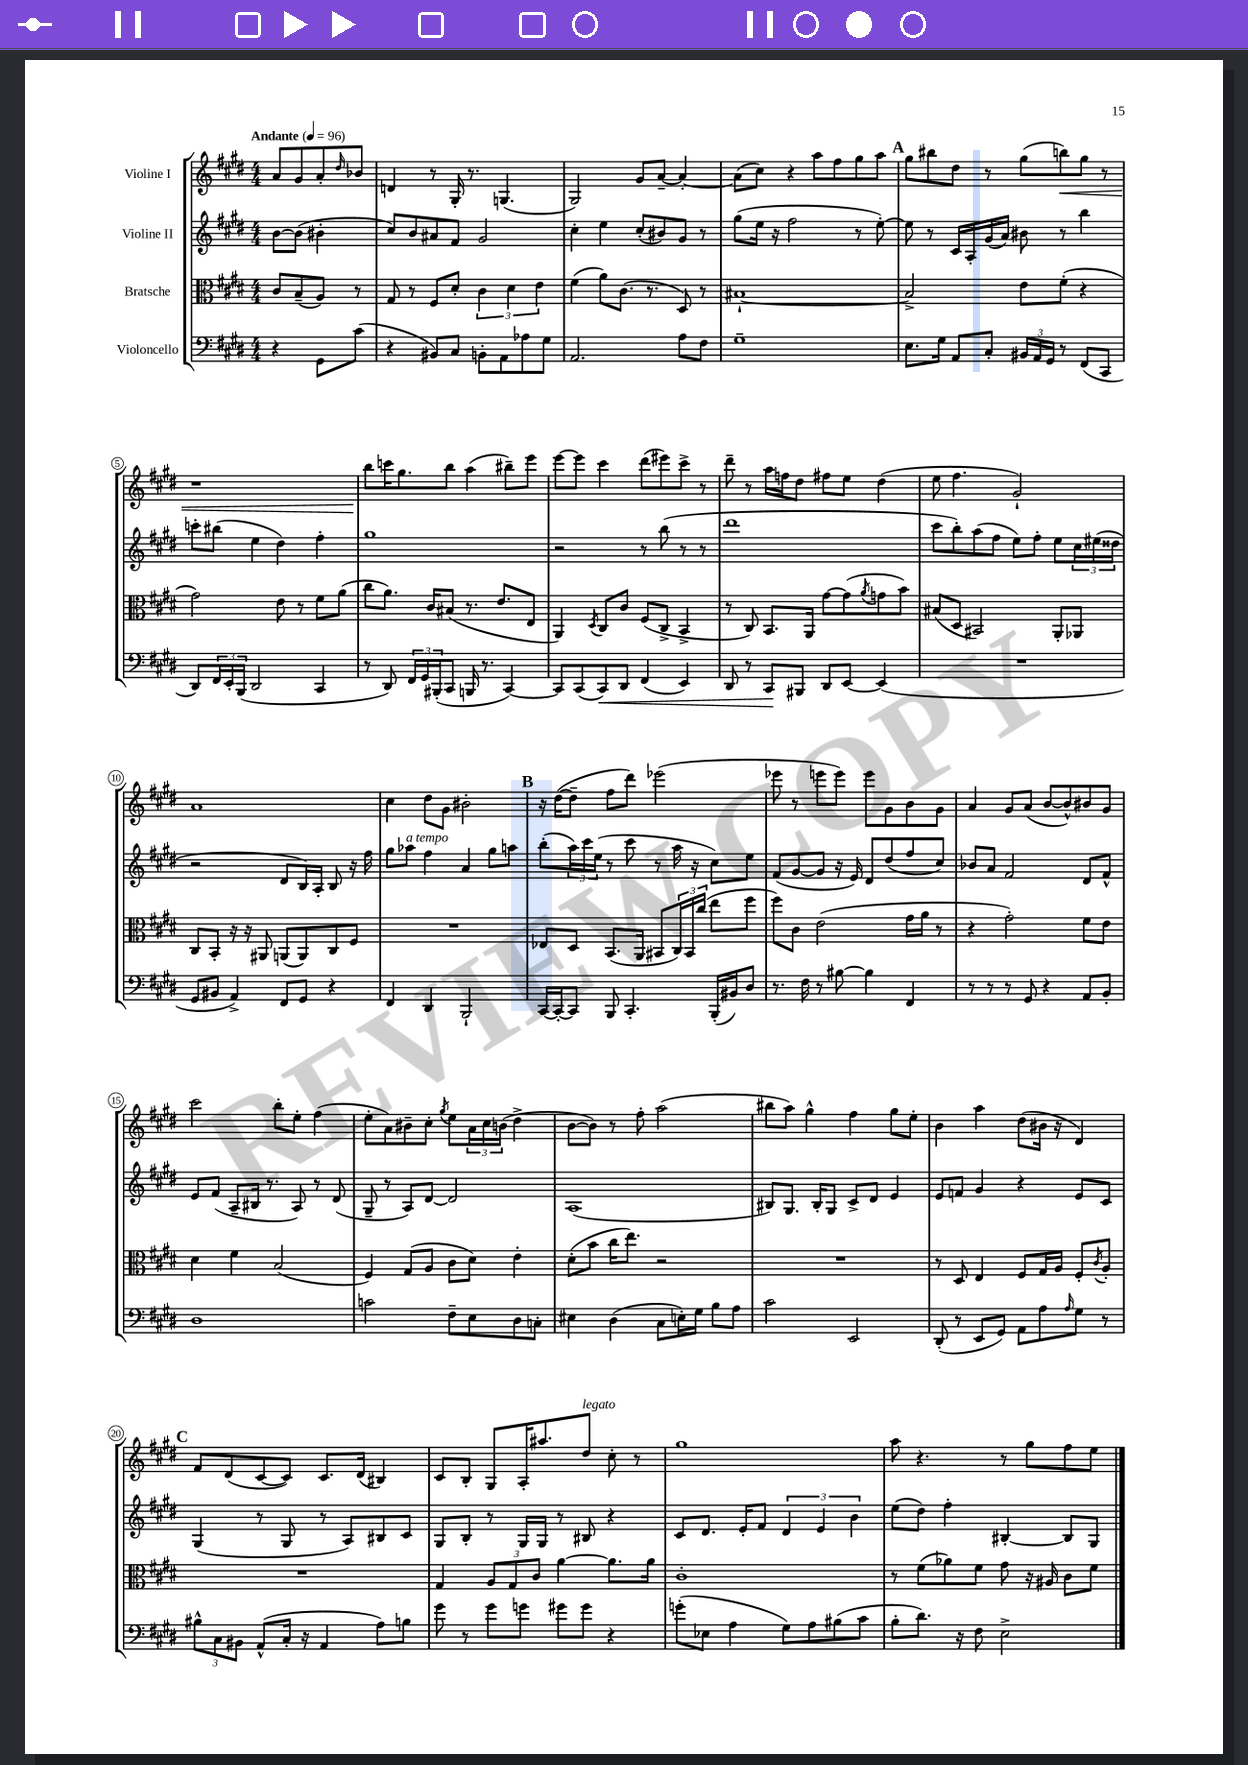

**kern	**dynam	**kern	**kern	**kern	**dynam
*part4	*part4	*part3	*part2	*part1	*part1
*staff4	*staff4	*staff3	*staff2	*staff1	*staff1
*I"Violoncello	*	*I"Bratsche	*I"Violine II	*I"Violine I	*
*clefF4	*	*clefC3	*clefG2	*clefG2	*
*k[f#c#g#d#]	*	*k[f#c#g#d#]	*k[f#c#g#d#]	*k[f#c#g#d#]	*
*M4/4	*	*M4/4	*M4/4	*M4/4	*
*MM96	*	*MM96	*MM96	*MM96	*
=	=	=	=	=	=
!	!	!	!	!LO:TX:a:B:t=Andante	!
4r	.	8c#/L	[8b\L	8a/L	.
.	.	(8B~/	(8b\J]	8g#/	.
8GG#\L	.	8A/J)	4b#X'\	8a'/	.
.	.	.	.	16qqdd#/	.
(8c#\J	.	8r	.	8b-X/J	.
=1	=1	=1	=1	=1	=1
4r	.	8G#/	8cc#/L)	4dn/	.
.	.	8r	8b/	.	.
8BB#X/L)	.	8F#/L	8a#X/	8r	.
8C#/J	.	8d#'/J	8f#/J	16G#'/	.
.	.	.	.	8.r	.
8BBn'\L	.	6c#\	2g#/	.	.
8AA\	.	.	.	(4.Gn/	.
.	.	6d#\	.	.	.
8A-X\	.	.	.	.	.
.	.	6e\	.	.	.
8G#\J	.	.	.	.	.
=2	=2	=2	=2	=2	=2
2.AA/	.	(4f#\	4cc#'\	2G#/)	.
.	.	8a\L)	4ee\	.	.
.	.	(8.c#\J	.	.	.
.	.	.	(8cc#'/L	8g#/L	.
.	.	8.r	.	.	.
.	.	.	8b#X/)	[8a~/J	.
8A\L	.	8D#/)	8g#/J	4a'/_	.
8F#\J	.	8r	8r	.	.
=3	=3	=3	=3	=3	=3
1G#~	.	[1B#X`	(8gg#\L	(8a\L]	.
.	.	.	16ee\Jk	8cc#\J)	.
.	.	.	16r	.	.
.	.	.	2ff#\	4r	.
.	.	.	.	8aa\L	.
.	.	.	.	8ff#\	.
.	.	.	8r	8gg#\	.
.	.	.	[8ee'\)	8aa\J	.
!!LO:REH:place=s1:t=A
=4	=4	=4	=4	=4	=4
8.E\L	.	2B#^/]	8ee\]	8gg#\L	.
.	.	.	8r	8bb#X\	.
16G#\Jk	.	.	.	.	.
8AA/L	.	.	16c#/LL	8dd#\J	.
.	.	.	16A'/	.	.
8C#'/J	.	.	(16g#/	8r	.
.	.	.	16a/JJ)	.	.
24BB#X/LL	.	8e\L	8b#X\	(8gg#\L	.
24AA/	.	.	.	.	.
24GG#/JJ	.	.	.	.	.
!	!	!	!	!	!LO:HP:b
8r	.	(8f#'\J	8r	8bbn\)	<
(8FF#/L	.	4r	4bb\	8gg#\J	.
8CC#/J	.	.	.	8r	.
!!LO:LB:g=z
=5	=5	=5	=5	=5	=5
8DD#/L)	.	2g#\)	8cccn'\L	1r	.
24FF#/L	.	.	(8bb#X\J	.	.
24EE'/	.	.	.	.	.
(24BBB/JJ	.	.	.	.	.
2DD#/	.	.	4ee\	.	.
.	.	8e\	4dd#\)	.	.
.	.	8r	.	.	.
4CC#/	.	8f#\L	4ff#'\	.	.
.	.	(8a\J	.	.	.
=6	=6	=6	=6	=6	=6
8r	.	8cc#\L	1gg#	8bb\L	.
8DD#/)	.	8.a\J)	.	16cccn\K	[
.	.	.	.	8.gg#\	.
24FF#/LL	.	.	.	.	.
24GG#/	.	.	.	.	.
.	.	16c#/KL	.	.	.
(24BBB#X'/J	.	.	.	.	.
8CC#/J	.	(8B#X/J	.	8bb\J	.
16BBBn/	.	8.r	.	(4aa\	.
8.r	.	.	.	.	.
.	.	8.e/L	.	.	.
[4CC#/)	.	.	.	8bb#X~\L)	.
.	.	8E/J	.	8eee\J	.
=7	=7	=7	=7	=7	=7
8CC#/L]	.	4AA/)	2r	[8eee\L	.
(8CC#/	.	.	.	8eee\J]	.
.	.	8qD#/	.	.	.
!	!LO:HP:b	!	!	!	!
8CC#/)	<	8C#/L	.	4ccc#\	.
8DD#/J	.	8c#/J	.	.	.
(4FF#/	.	(8F#/L	8r	(8ddd#\L	.
.	.	8C#^/J	(8bb\	8eee#X\)	.
4EE/)	.	4BB^/	8r	8ccc#^\J	.
.	.	.	8r	8r	.
=8	=8	=8	=8	=8	=8
8DD#/	.	8r	1ddd#	8ddd#~\	.
8r	.	8C#/)	.	8r	.
8CC#/L	.	8.BB/L	.	16aa\LL	.
.	.	.	.	16ffn\J	.
8BBB#X/J	[	.	.	8dd#\J	.
.	.	16AA/Jk	.	.	.
8DD#/L	.	[8g#\L	.	8ff#X\L	.
[8EE/J	.	(8g#\]	.	8ee\J	.
.	.	8qa/	.	.	.
(4EE/]	.	8gn\	.	(4dd#\	.
.	.	8b\J)	.	.	.
=9	=9	=9	=9	=9	=9
1r	.	(8B#X/L	8ccc#\L	8ee\	.
.	.	8D#/J	8bb'\)	4.ff#\	.
.	.	2BB#X/)	(8aa\	.	.
.	.	.	8ff#\J	.	.
.	.	.	8ee\L)	2g#`/)	.
.	.	.	8ff#'\J	.	.
.	.	8AA'/L	8ee\L	.	.
.	.	8AA-X/J	24cc#\L	.	.
.	.	.	(24ee#X\	.	.
.	.	.	24dd##X\JJ	.	.
!!LO:LB:g=z
=10	=10	=10	=10	=10	=10
8GG#/L	.	8C#/L	2r	1a	.
8BB#X/J	.	8BB'/J	.	.	.
4AA^/)	.	16r	.	.	.
.	.	16r	.	.	.
.	.	8AA#X/	.	.	.
8FF#/L	.	(8AAn/L	8d#/L	.	.
8GG#/J	.	8AA/)	16B/L)	.	.
.	.	.	16A'/JJ	.	.
4r	.	8C#/	8B/	.	.
.	.	8F#/J	16r	.	.
.	.	.	16ff#\	.	.
=11	=11	=11	=11	=11	=11
4FF#/	.	1r	8gg#\L	4cc#\	.
!	!	!	!LO:TX:a:i:t=a tempo	!	!
.	.	.	8aa-X\J	.	.
4DD#/	.	.	4ff#\	8dd#\L	.
.	.	.	.	8g#\J	.
2BBB`/	.	.	4a/	2b#X'\	.
.	.	.	8gg#\L	.	.
.	.	.	8aan\J	.	.
!!LO:REH:place=s1:t=B
=12	=12	=12	=12	=12	=12
[16CC#/LL	.	8E-X/L	(8bb'\L	16r	.
16CC#'/J_	.	.	.	([16dd#\KL	.
8CC#/J]	.	8D#/J	24aa\L)	8dd#~\J]	.
.	.	.	24ccc#\	.	.
.	.	.	(24ee\JJ	.	.
8BBB/	.	(8.BB/L	8r	8ff#\L	.
4.CC#'/	.	.	8ccc#\	8ddd#\J)	.
.	.	16AA/Jk	.	.	.
.	.	8BB#X/L	8r	(2eee-X\	.
.	.	24C#/L)	16aa\	.	.
.	.	24BB#/	.	.	.
.	.	.	16r	.	.
.	.	(24cc#/JJ	.	.	.
(16BBB'/LL	.	8ee\L	8cc#\L)	.	.
16BB#X/J)	.	.	.	.	.
8D#/J	.	8ff#\J	8ee\J	.	.
=13	=13	=13	=13	=13	=13
8.r	.	8ff#\L)	(8f#/L	8eee-X\	.
.	.	8c#\J	[8g#/	8r	.
16F#\	.	.	.	.	.
8r	.	(2e\	8g#/J]	8eeen\L	.
[8B#X\	.	.	16r	8eee\J)	.
.	.	.	16e/)	.	.
4B#\]	.	.	8d#/L	8eee\L	.
.	.	.	(8dd#/	8g#\	.
4FF#/	.	16g#\LL	8ff#/	8b\	.
.	.	16a\JJ	.	.	.
.	.	8r	8cc#/J)	8g#\J	.
=14	=14	=14	=14	=14	=14
8r	.	4r	8b-X/L	4a/	.
8r	.	.	8a/J	.	.
8r	.	2g#'\)	2f#/	8g#/L	.
8GG#/	.	.	.	(8a/J	.
4r	.	.	.	[8b/L	.
.	.	.	.	8b^^/])	.
8AA/L	.	8f#\L	8d#/L	8b#X/	.
8BB'/J	.	8e\J	8f#^^/J	8g#/J	.
!!LO:LB:g=z
=15	=15	=15	=15	=15	=15
1D#	.	4d#\	8e/L	2ccc#\	.
.	.	.	(8f#/J	.	.
.	.	4f#\	8A~/L	.	.
.	.	.	16B#X/Jk	.	.
.	.	.	8.r	.	.
.	.	(2B/	.	8bb'\L	.
.	.	.	8A/)	8ee'\J	.
.	.	.	8r	(4ff#\	.
.	.	.	(8d#/	.	.
=16	=16	=16	=16	=16	=16
2cn\	.	4F#/)	8G#~/	8ee'\L	.
.	.	.	8r	8a\)	.
.	.	(8G#/L	8A/L)	8b#X~\	.
.	.	8A/J	[8d#/J	8cc#'\J	.
.	.	.	.	8qgg#/	.
8F#~\L	.	8c#\L	2d#/]	8ee\L	.
8E\	.	8d#\J)	.	24a\L	.
.	.	.	.	24cc#\	.
.	.	.	.	(24bn\JJ	.
8D#\	.	4e'\	.	4dd#^\	.
8Cn'\J	.	.	.	.	.
=17	=17	=17	=17	=17	=17
4E#X\	.	(8d#'\L	(1A	[8b\L	.
.	.	8b\J	.	8b\J])	.
(4D#\	.	16cc#\KL	.	8r	.
.	.	8.ee\J)	.	.	.
.	.	.	.	8ff#'\	.
8C#\L	.	2r	.	(2aa\	.
16En'\L)	.	.	.	.	.
16G#\JJ	.	.	.	.	.
8B\L	.	.	.	.	.
8A\J	.	.	.	.	.
=18	=18	=18	=18	=18	=18
2c#\	.	1r	8B#X/L)	8bb#X\L	.
.	.	.	8.G#/J	8aa\J)	.
.	.	.	.	4gg#^^\	.
.	.	.	16B#'/KL	.	.
.	.	.	8G#/J	.	.
2EE/	.	.	8c#^/L	4ff#\	.
.	.	.	8d#/J	.	.
.	.	.	4e/	8gg#\L	.
.	.	.	.	8ee'\J	.
=19	=19	=19	=19	=19	=19
(8DD#'/	.	8r	8e/L	4b\	.
8r	.	8D#/	8fn/J	.	.
8EE/L	.	4E/	4g#/	4aa\	.
8GG#/J)	.	.	.	.	.
8AA\L	.	8F#/L	4r	(8dd#\L	.
8A\	.	16G#/L	.	16b#X\Jk	.
.	.	16A/JJ	.	16r	.
16qqA/	.	.	.	.	.
8G#\J	.	8F#'/L	8e/L	4d#/)	.
.	.	8qc#/	.	.	.
8r	.	8A'/J	8c#/J	.	.
!!LO:LB:g=z
!!LO:REH:place=s1:t=C
=20	=20	=20	=20	=20	=20
12B#X^^\L	.	1r	(4G#/	8f#/L	.
12C#\	.	.	.	.	.
.	.	.	.	(8d#/	.
12BB#X\J	.	.	.	.	.
(8AA^^/L	.	.	8r	[8c#/	.
16C#'/Jk	.	.	8G#/	8c#/J])	.
16r	.	.	.	.	.
4AA/	.	.	8r	8.c#/L	.
.	.	.	8A/L)	.	.
.	.	.	.	(16d#/Jk	.
8A\L)	.	.	8B#X/	4B#X/)	.
8Bn\J	.	.	8c#/J	.	.
=21	=21	=21	=21	=21	=21
8g#\	.	4G#/	8G#/L	8c#/L	.
8r	.	.	8B'/J	8B'/J	.
8g#\L	.	12A/L	8r	8G#/L	.
.	.	12G#/	.	.	.
8gn\J	.	.	16G#/LL	16A'/K	.
.	.	12c#/J	.	.	.
.	.	.	16G#/JJ	8.aa#X/	.
8g#X\L	.	[4a\	8r	.	.
!	!	!	!	!LO:TX:a:i:t=legato	!
8g#\J	.	.	8B#X/	8dd#/J	.
4r	.	8.a\L]	4r	8cc#'\	.
.	.	.	.	8r	.
.	.	16a\Jk	.	.	.
=22	=22	=22	=22	=22	=22
(8gn'\L	.	1c#'	8c#/L	1gg#	.
8E-X\J	.	.	8.d#/J	.	.
4A\	.	.	.	.	.
.	.	.	16e'/KL	.	.
.	.	.	8f#/J	.	.
8G#\L)	.	.	6d#/	.	.
8A\	.	.	.	.	.
.	.	.	6e/	.	.
(8B#X\	.	.	.	.	.
.	.	.	6b\	.	.
8c#\J	.	.	.	.	.
=23	=23	=23	=23	=23	=23
8B'\L	.	8r	(8ee\L	8aa\	.
8.d#\J)	.	(8f#\L	8dd#\J)	4.r	.
.	.	8a-X\)	4ff#'\	.	.
16r	.	.	.	.	.
8F#\	.	8f#\J	.	.	.
2E^\	.	8g#\	[4B#X'/	8r	.
.	.	16r	.	8gg#\L	.
.	.	16A#X/	.	.	.
.	.	8c#\L	8B#/L]	8ff#\	.
.	.	8f#\J	8G#/J	8ee\J	.
==	==	==	==	==	==
*-	*-	*-	*-	*-	*-
